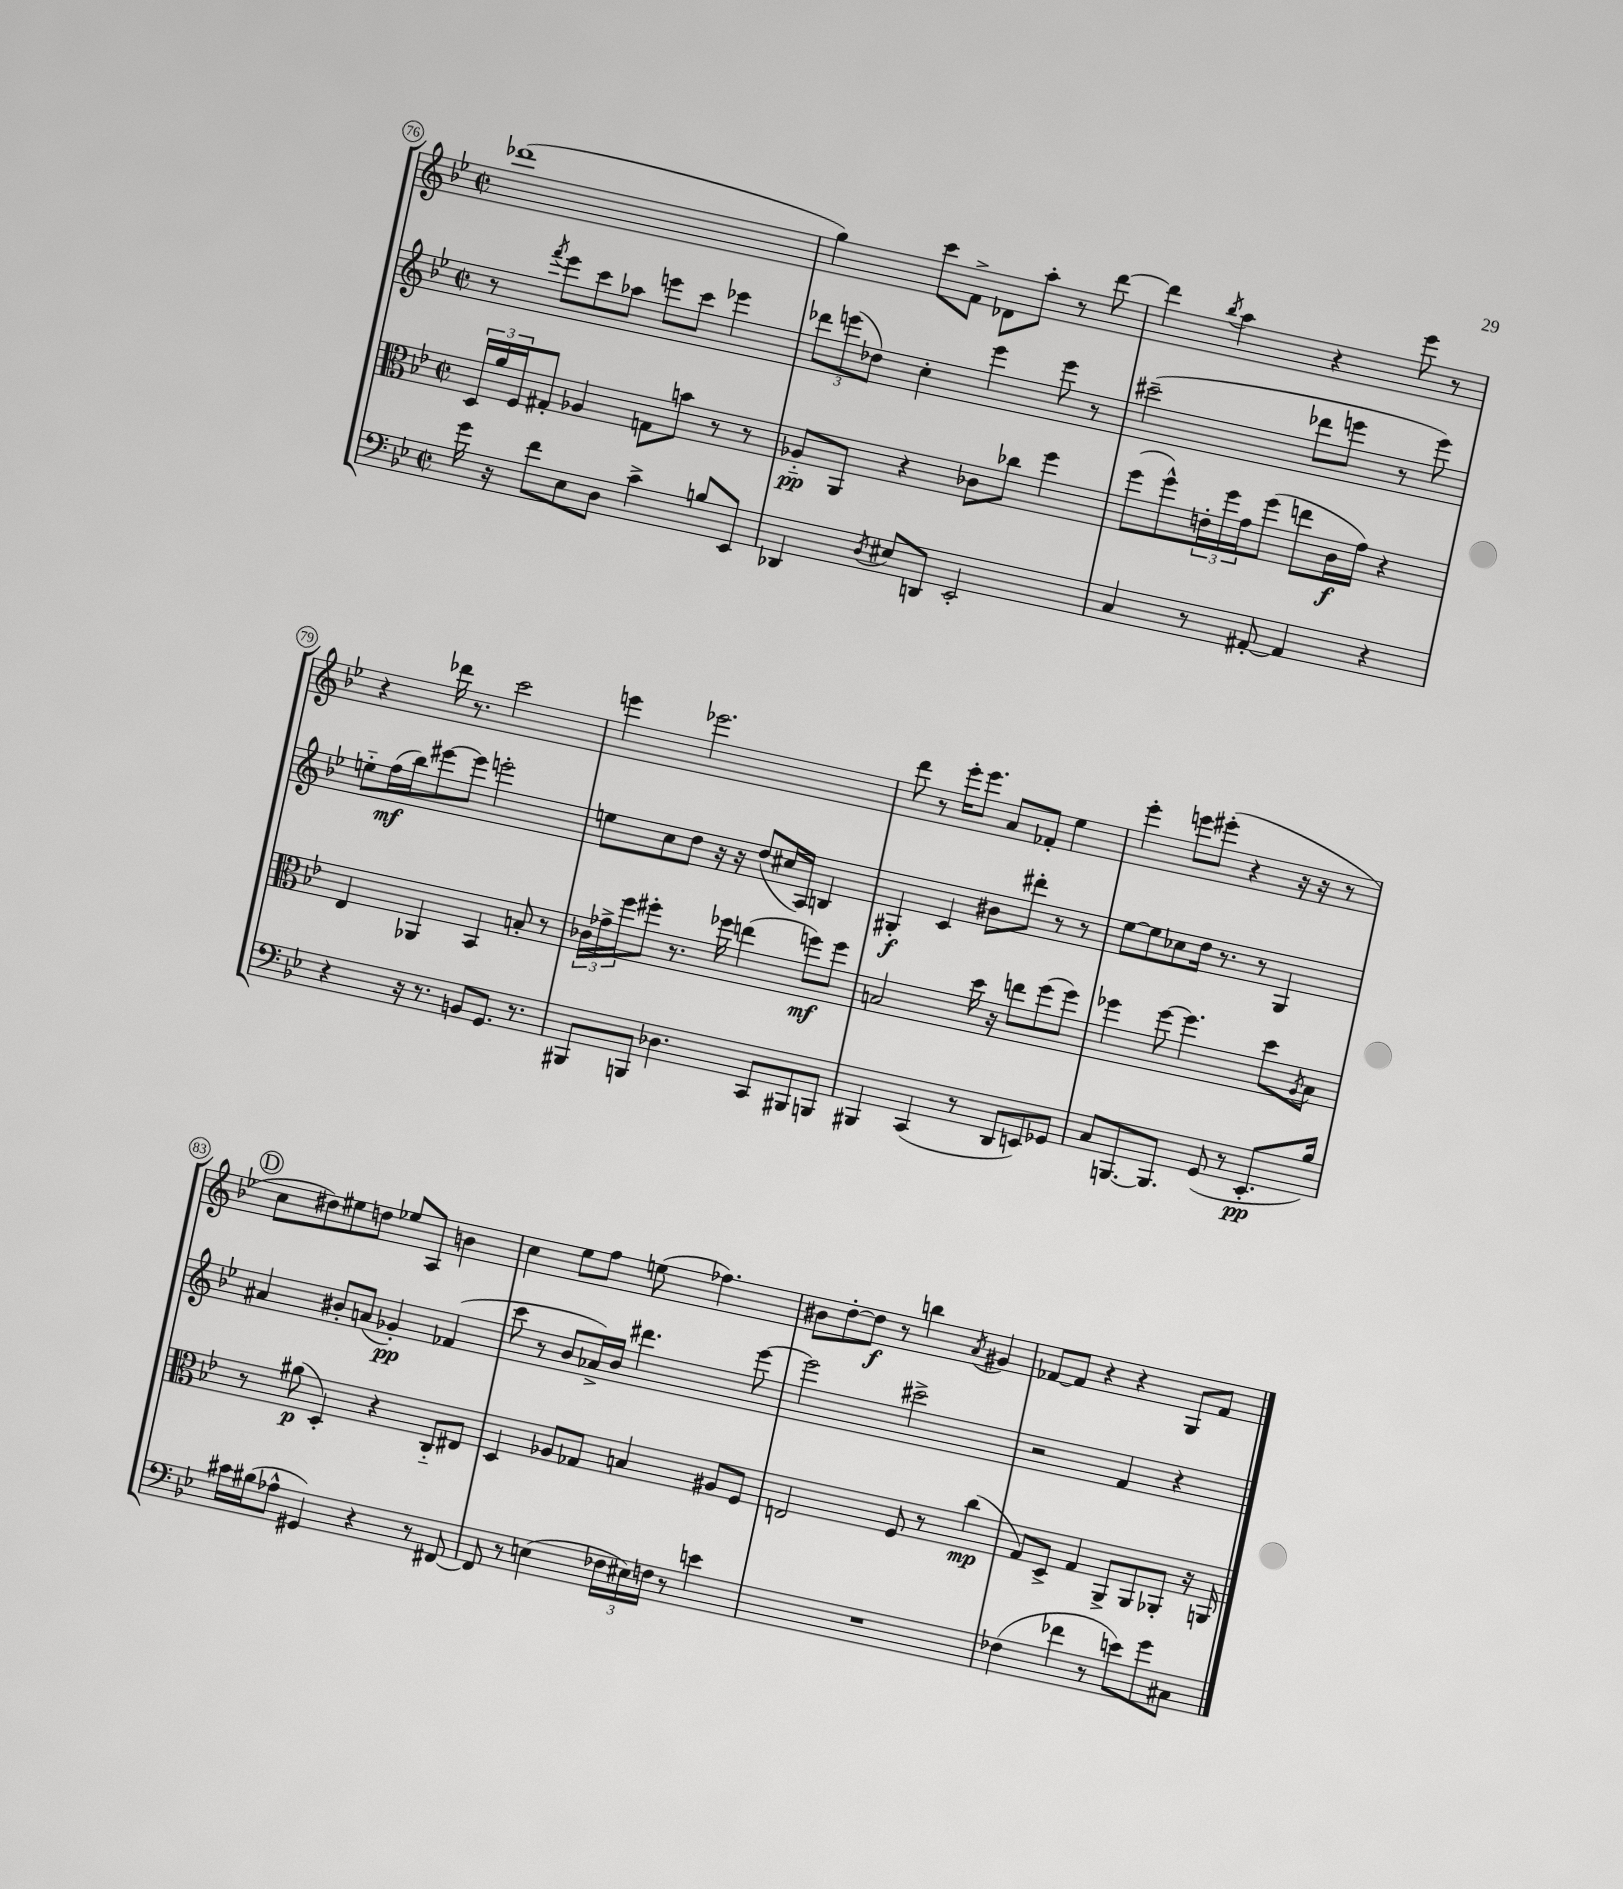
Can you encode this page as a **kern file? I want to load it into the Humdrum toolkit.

**kern	**kern	**kern	**kern
*staff4	*staff3	*staff2	*staff1
*clefF4	*clefC3	*clefG2	*clefG2
*k[b-e-]	*k[b-e-]	*k[b-e-]	*k[b-e-]
*M2/2	*M2/2	*M2/2	*M2/2
*met(c|)	*met(c|)	*met(c|)	*met(c|)
16g	24D	8r	(1ddd-
.	24a	.	.
16r	.	.	.
.	24F	.	.
.	.	8qfff	.
8f	8G#'	8eee-	.
8E-	4A-	8ccc	.
8D	.	8aa-	.
4c^	8G	8eee	.
.	8b	8ccc	.
8B	8r	4eee-	.
8EE-	8r	.	.
=	=	=	=
4DD-	8A-'~	12ddd-	4gg)
.	.	(12eee	.
.	8AA	.	.
.	.	12dd-)	.
8qD	.	.	.
8E#	4r	4cc'	8ccc
8DD	.	.	8f^
2EE-'	8c-	4eee	8d-
.	8cc-	.	8aa'
.	4ff	8eee	8r
.	.	8r	[8ddd
=	=	=	=
4C	(8ff	(2ccc#~	4ddd]
.	8ff^^)	.	.
.	.	.	8qbb-
8r	24e'	.	4aa
.	24ff	.	.
.	24g	.	.
[8AA#'	(8ff	.	.
4AA#]	8ee	8ddd-	4r
.	16c	8eee	.
.	16g)	.	.
4r	4r	8r	8eee-
.	.	8eee)	8r
=	=	=	=
4r	4E-	8ee'~	4r
.	.	(16ff	.
.	.	16bb-)	.
16r	4AA-	[8eee#	16ddd-
8.r	.	.	8.r
.	.	8eee#]	.
8BB	4BB-	2eee'	2ccc
8.GG	.	.	.
.	8B'	.	.
8.r	.	.	.
.	8r	.	.
=	=	=	=
8BBB#	24c-	8ee	4eee
.	24g-^	.	.
.	24ff	.	.
8BBB	8ff#'	8cc	.
4.D-	8.r	8dd	2.eee-
.	.	16r	.
.	16ff-	16r	.
.	(4ee	(8dd	.
8CC	.	16cc#	.
.	.	16A)	.
8BBB#	8ff)	4B	.
8BBB	8ff	.	.
=	=	=	=
4BBB#	2B	4G#'	8ddd
.	.	.	8r
(4CC	.	4c	16eee-'
.	.	.	8.eee-
8r	16dd	8b#	8a
.	16r	.	.
8DD	8ee	8ddd#'	8f-'
8EE)	(8ff	8r	4ee-
8GG-	8ff)	8r	.
=	=	=	=
8C	4ff-	[8ee-	4eee-'
[8.BBB	.	8ee-]	.
.	[8ff-	8cc-	8eee
8.BBB]	.	.	.
.	4.ff-]	16dd	(8eee#'
.	.	8.r	.
(8GG	.	.	4r
8r	.	8r	.
8.EE-'	8dd	4G	16r
.	.	.	16r
.	8qA	.	.
.	8B-	.	8r
16B-)	.	.	.
=	=	=	=
16c#	8r	4a#	8cc
(16B#	.	.	.
8A-^^	(8a#	.	8dd#)
4GG#)	4D')	8b#'	8ee#
.	.	(8a	8dd
4r	4r	4g-')	8ee-
.	.	.	8A
8r	8C'~	(4f-	4b
[8FF#	8E#	.	.
=	=	=	=
8FF#]	4D	8ccc	4cc
8r	.	8r	.
(4E	8A-	8b-	8ee-
.	8G-	16a-^)	8ff
.	.	16b-	.
24F-	4B	4.ddd#	(8ee
24E#)	.	.	.
24F	.	.	.
8r	.	.	4.ff-)
4e	8A#	.	.
.	8F	[8eee-	.
=	=	=	=
1r	2E	2eee-]	8b#
.	.	.	[8dd'
.	.	.	8dd]
.	.	.	8r
.	8F	2ccc#^	4bb
.	8r	.	.
.	.	.	8qa
.	(4cc	.	4g#
=	=	=	=
(4F-	8G)	2r	[8f-
.	8D^	.	8f-]
4f-	4G	.	4r
8r	8AA^	4f	4r
8e)	8AA	.	.
8g	8AA-'	4r	8G
8C#	16r	.	8f-
.	16AA	.	.
==	==	==	==
*-	*-	*-	*-
